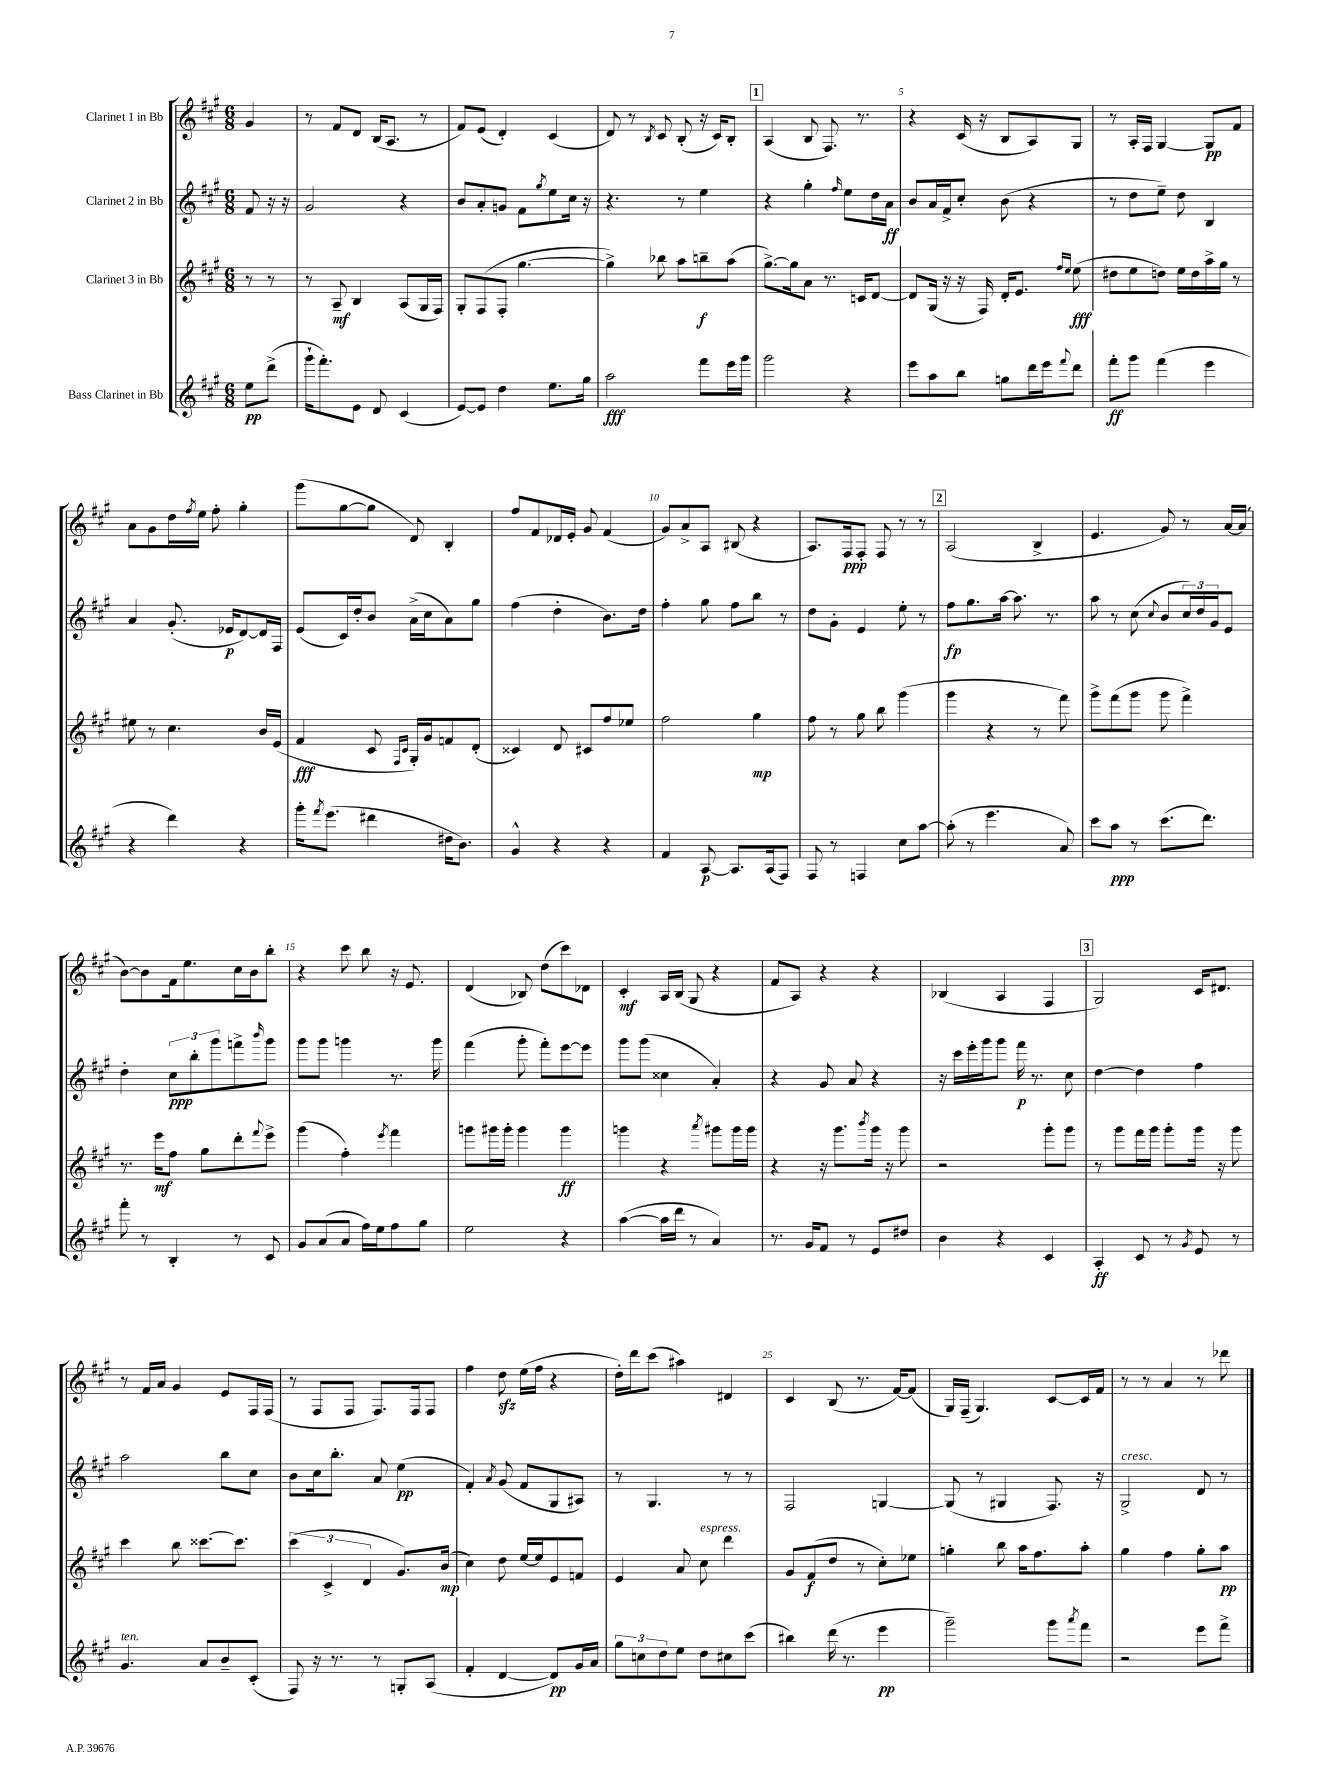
<<
\new StaffGroup <<
\new Staff = "s0" \with { instrumentName = "Clarinet 1 in Bb" } {
    \clef treble \key a \major \numericTimeSignature \time 6/8 \partial 4
    gis'4 |
    r8 fis'8 d'8 b16( a8. r8 |
    fis'8) e'8( d'4-.) cis'4( |
    d'8) r8 \acciaccatura { b8 } cis'8 b8-.( r16 cis'16) b8-. |
    \mark \markup { \box "1" } a4( b8 fis8.) r8. |
    r4 cis'16( r16 b8 a8) gis8 |
    r8 a16-. fis16 gis4~ gis8\pp fis'8 |
    a'8 gis'8 d''16 \acciaccatura { fis''8 } e''16 fis''8-. gis''4-. |
    gis'''8( gis''8~ gis''8 d'8) b4-. |
    fis''8 fis'8 des'16 e'16-. gis'8 fis'4( |
    gis'8) a'8-> a8 bis8( r4 |
    a8.) fis16\ppp fis8-. fis8 r8 r8 |
    \mark \markup { \box "2" } a2( b4-> |
    e'4. gis'8) r8 a'16~ a'16( |
    b'8~) b'8 fis'16 e''8. cis''16 b'16 b''8-. |
    r4 cis'''8 b''8 r16 e'8. |
    d'4( bes8) d''8( cis'''8) des'8 |
    cis'4-.\mf a16 b16( gis8 r4 |
    fis'8 a8) r4 r4 |
    bes4( a4 fis4 |
    \mark \markup { \box "3" } gis2) cis'16 dis'8. |
    r8 fis'16 a'16 gis'4 e'8 fis16 fis16( |
    r8 fis8 fis8 fis8.) fis16 fis8 |
    fis''4 d''8\sfz e''16( fis''16 r4 |
    d''16-.) d'''16 cis'''8( ais''4) dis'4 |
    cis'4 b8( r8. fis'16~) fis'8( |
    gis16) fis16--( gis4.) cis'8~ cis'16 fis'16 |
    r8 r8 a'4 r8 des'''8 \bar "|." |
}
\new Staff = "s1" \with { instrumentName = "Clarinet 2 in Bb" } {
    \clef treble \key a \major \numericTimeSignature \time 6/8 \partial 4
    fis'8 r16 r16 |
    gis'2 r4 |
    b'8 a'8-. g'8 fis'8 \acciaccatura { gis''8 } e''8 cis''16 r16 |
    r4. r8 e''4 |
    \mark \markup { \box "1" } r4 gis''4-. \grace { fis''16 } e''8 d''16 a'16\ff |
    b'8 a'16 fis'16-> cis''8-. b'8( r4 |
    r8 d''8 e''8--) d''8 b4 |
    a'4 gis'8.-.( ees'16\p d'8~) d'16 fis16 |
    e'8( cis'16) d''16-. b'8 a'16->( cis''16 a'8) gis''8 |
    fis''4( d''4-. b'8.) d''16 |
    fis''4-. gis''8 fis''8 b''8 r8 |
    d''8 gis'8-. e'4 e''8-. r8 |
    \mark \markup { \box "2" } fis''8\fp gis''8. a''16~ a''8. r8. |
    a''8 r8 cis''8( \appoggiatura { cis''8 } b'8 \tuplet 3/2 { cis''16) d''16 gis'16 } e'8 |
    d''4-. \tuplet 3/2 { cis''8\ppp b''8-. gis'''8 } f'''8-> \grace { b'''16 } gis'''8 |
    gis'''8 gis'''8 g'''4 r8. g'''16 |
    fis'''4( gis'''8-. fis'''8-.) e'''8~ e'''8 |
    gis'''8 gis'''8( cisis''4 a'4-.) |
    r4 gis'8 a'8 r4 |
    r16 cis'''16 e'''16-. gis'''16 gis'''8 fis'''16\p r8. cis''8 |
    \mark \markup { \box "3" } d''4~ d''4 fis''4 |
    a''2 b''8 cis''8 |
    b'8 cis''16 b''8.-. a'8 e''4\pp( |
    fis'4-.) \acciaccatura { a'8 } gis'8( fis'8 gis8 ais8) |
    r8 gis4. r8 r8 |
    fis2 g4~ |
    g8( r8 gis4 fis8.) r16 |
    gis2->^\markup { \italic "cresc." } d'8 r8 \bar "|." |
}
\new Staff = "s2" \with { instrumentName = "Clarinet 3 in Bb" } {
    \clef treble \key a \major \numericTimeSignature \time 6/8 \partial 4
    r8 r8 |
    r8 a8--\mf b4 a8( gis16 fis16) |
    gis8-. fis8( fis8-. gis''4.~ |
    gis''4->) bes''8 a''8 b''8--\f a''8( |
    \mark \markup { \box "1" } gis''8.~->) gis''16 a'8 r8. c'16 d'8~ |
    d'8 gis16( r16 r16 fis16) d'16-. e'8. \grace { fis''16 e''16 } e''8\fff( |
    dis''8 e''8 d''8) e''16 d''16 a''16-> gis''16 r8 |
    eis''8 r8 cis''4. b'16 e'16( |
    fis'4\fff cis'8 \grace { fis16 cis'16 } gis16-.) gis'16 f'8 d'8-.( |
    cisis'4) d'8 cis'8 fis''8 ees''8 |
    fis''2 gis''4\mp |
    fis''8 r8 gis''8 b''8 gis'''4( |
    \mark \markup { \box "2" } gis'''4 r4 r8 fis'''8) |
    gis'''8-> fis'''8( gis'''8 gis'''8 fis'''4->) |
    r8. e'''16\mf fis''8 gis''8 d'''8-. \appoggiatura { fis'''8 } e'''8-> |
    gis'''4( fis''4-.) \acciaccatura { e'''8 } fis'''4 |
    g'''8 gis'''16 gis'''16-. gis'''4 gis'''4\ff |
    g'''4 r4 \acciaccatura { a'''8 } gis'''8 gis'''16 gis'''16 |
    r4 r16 gis'''8. \acciaccatura { b'''8 } gis'''16 r16 gis'''8 |
    r2 gis'''8-. gis'''8 |
    \mark \markup { \box "3" } r8 gis'''8 fis'''16 gis'''16 gis'''8-. gis'''16 r16 gis'''8 |
    cis'''4 b''8 cisis'''8.~ cisis'''8. |
    \tuplet 3/2 { cis'''4( cis'4-> d'4 } gis'8.) b'16\mp( |
    cis''4) d''8 e''16~ e''16 e'8 f'8 |
    e'4 a'8 cis''8^\markup { \italic "espress." } d'''4 |
    gis'8 fis'8\f( d''8 r8 cis''8-.) ees''8 |
    g''4-. b''8 a''16 fis''8. a''8-. |
    gis''4 fis''4 gis''8-. a''8\pp \bar "|." |
}
\new Staff = "s3" \with { instrumentName = "Bass Clarinet in Bb" } {
    \clef treble \key a \major \numericTimeSignature \time 6/8 \partial 4
    e''8\pp d'''8->( |
    gis'''16-! fis'''8.-.) e'8 d'8 cis'4( |
    e'8~) e'8 d''4 e''8. gis''16 |
    a''2\fff fis'''8 e'''16 gis'''16 |
    \mark \markup { \box "1" } gis'''2 r4 |
    e'''8 a''8 b''8 g''8 d'''16 e'''16 \appoggiatura { fis'''8 } d'''8 |
    fis'''8-.\ff gis'''8 fis'''4( e'''4 |
    r4 d'''4) r4 |
    gis'''16-. \acciaccatura { fis'''8 } e'''8.( dis'''4 dis''16 b'8.) |
    gis'4-^ r4 r4 |
    fis'4 a8~\p a8. a16( fis8) |
    fis8 r8 f4 cis''8 a''8~ |
    \mark \markup { \box "2" } a''8-.( r8 e'''4. a'8) |
    cis'''8 a''8\ppp r8 cis'''8.( d'''8.) |
    fis'''8-. r8 b4-. r8 cis'8 |
    gis'8 a'8( a'8 fis''16) e''16 fis''8 gis''8 |
    e''2 r4 |
    a''4~( a''16 d'''16 r8 a'4) |
    r8. gis'16 fis'8 r8 e'8 dis''8 |
    b'4 r4 cis'4 |
    \mark \markup { \box "3" } a4-.\ff cis'8 r8 \acciaccatura { gis'8 } e'8 r8 |
    gis'4.^\markup { \italic "ten." } a'8 b'8-- cis'8-.( |
    fis8) r16 r8. r8 g8-. a8( |
    fis'4-. d'4~ d'8\pp) gis'16 a'16 |
    \tuplet 3/2 { gis''8 c''8 d''8 } e''8 d''8 cis''8 cis'''8( |
    bis''4) d'''16( r8. e'''4\pp |
    gis'''2--) gis'''8 \acciaccatura { a'''8 } fis'''8 |
    r2 e'''8 fis'''8-> \bar "|." |
}
>>
>>
\layout { \context { \Score \override BarNumber.break-visibility = ##(#f #t #t) barNumberVisibility = #(every-nth-bar-number-visible 5) } }
